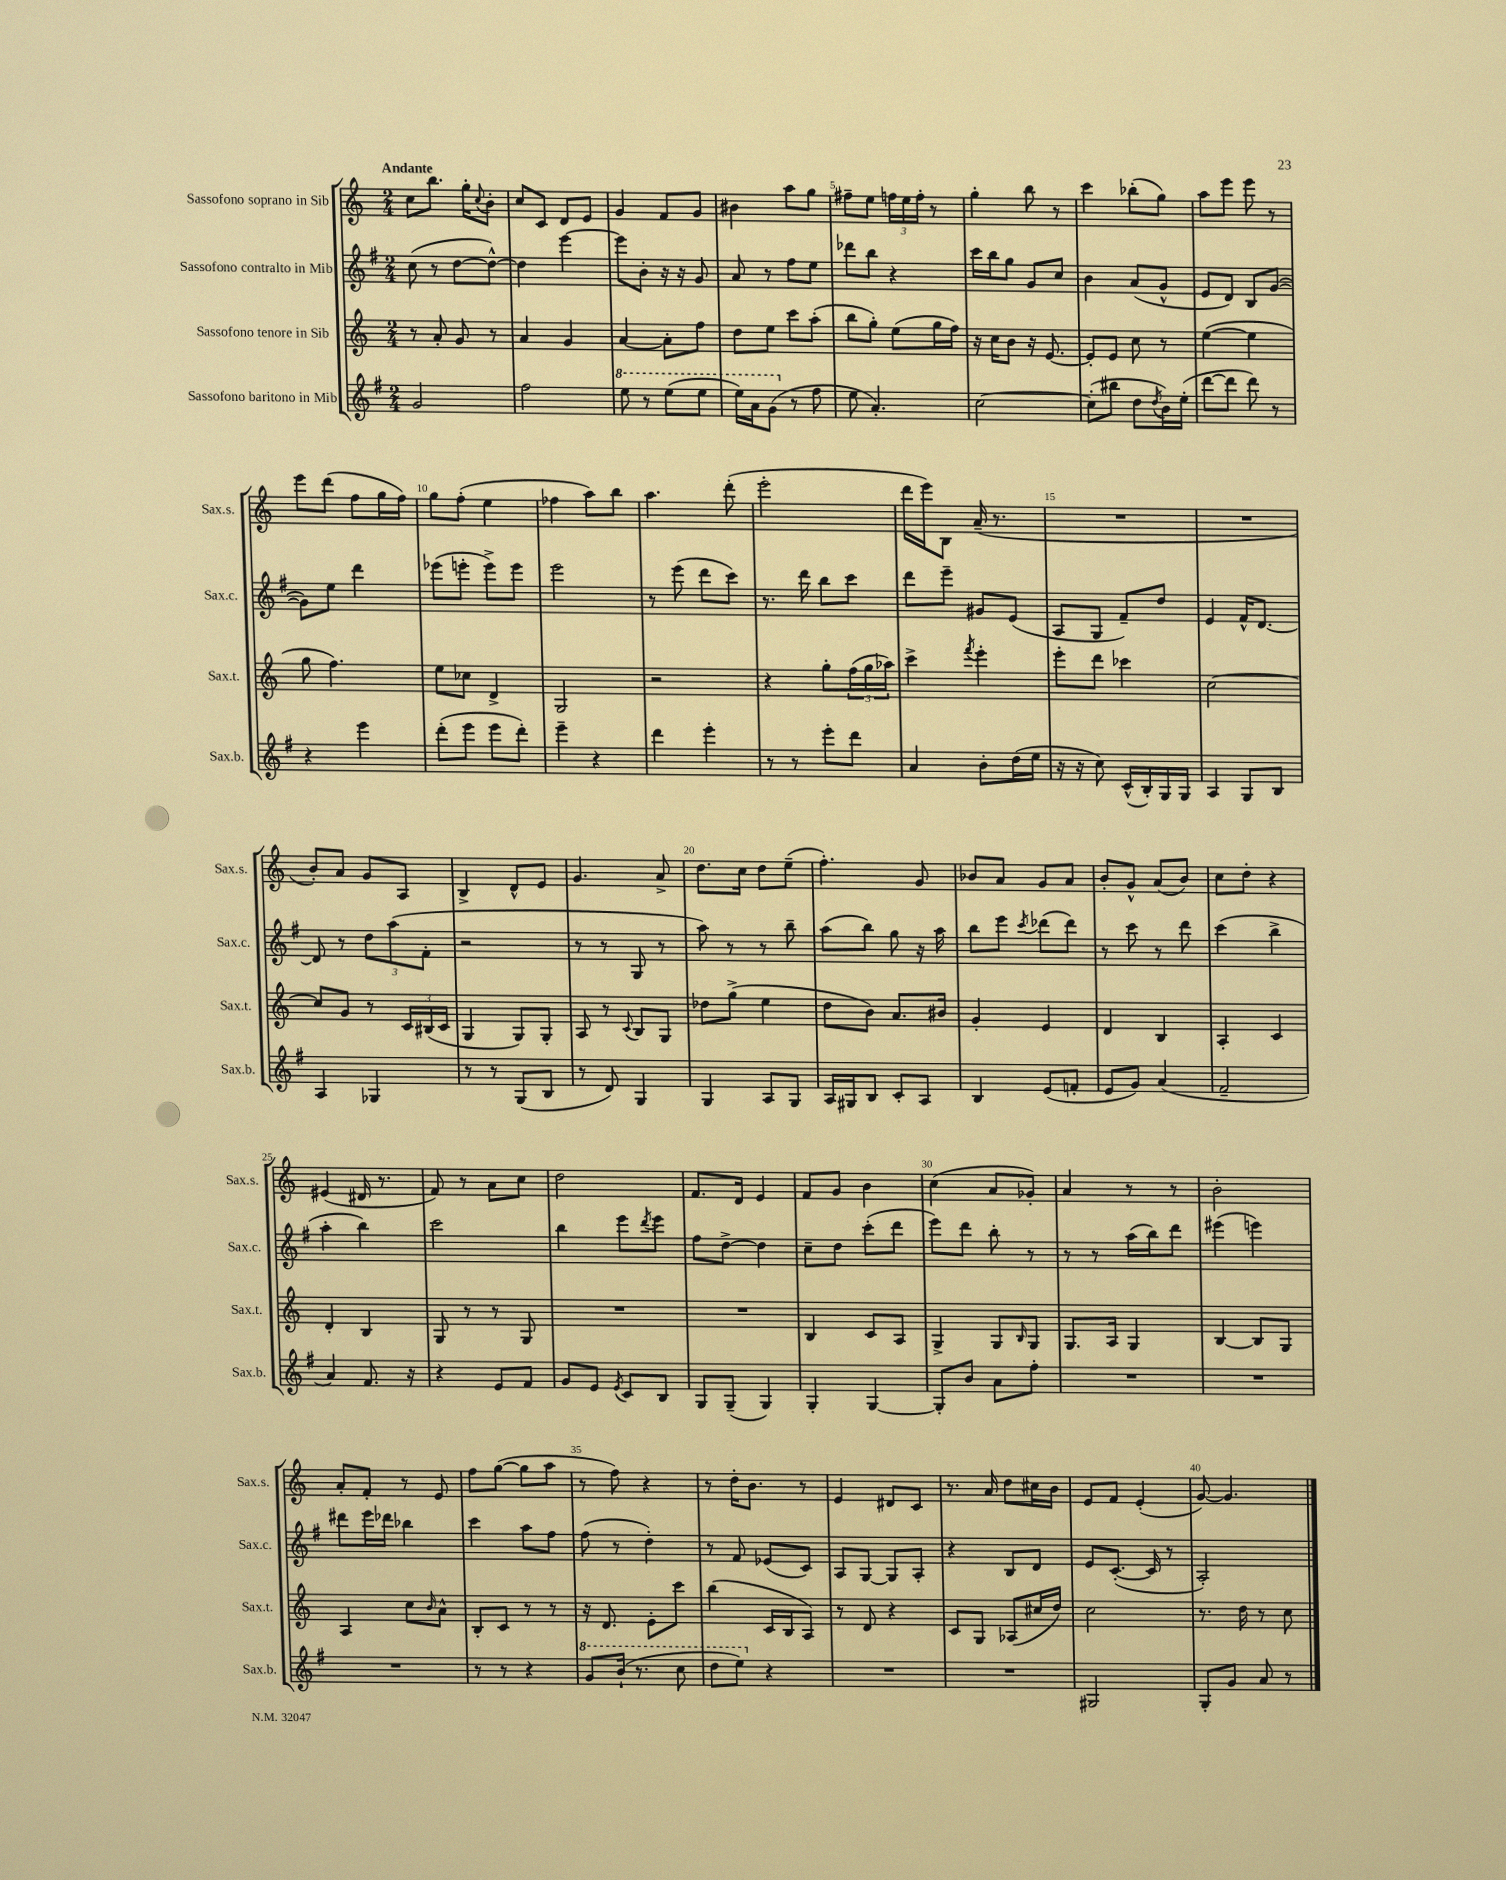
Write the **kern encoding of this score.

**kern	**kern	**kern	**kern
*part4	*part3	*part2	*part1
*staff4	*staff3	*staff2	*staff1
*I"Sassofono baritono in Mib	*I"Sassofono tenore in Sib	*I"Sassofono contralto in Mib	*I"Sassofono soprano in Sib
*I'Sax.b.	*I'Sax.t.	*I'Sax.c.	*I'Sax.s.
*clefG2	*clefG2	*clefG2	*clefG2
*k[f#]	*k[]	*k[f#]	*k[]
*M2/4	*M2/4	*M2/4	*M2/4
=1	=1	=1	=1
!	!	!	!LO:TX:a:B:t=Andante
2g/	8r	(8cc\	8cc\L
.	8a'/	8r	8.bb\J
.	8g/	[8dd\L	.
.	.	.	16gg'\KL
.	.	.	8qqcc/
.	8r	8dd^^\J_)	8b'\J
=2	=2	=2	=2
2ff#\	4a/	4dd\]	8cc/L
.	.	.	8c/J
.	4g/	[4eee\	8d/L
.	.	.	8e/J
=3	=3	=3	=3
*8va	*	*	*
8eee\	[4a/	8eee\L]	4g/
8r	.	8b'\J	.
(8eee\L	8a'\L]	16r	8f/L
.	.	16r	.
8eee\J	8ff\J	8g/	8g/J
=4	=4	=4	=4
16eee\LL)	8dd\L	8a/	4b#X\
16aa\J	.	.	.
(8gg\J	8ee\J	8r	.
*X8va	*	*	*
8r	8ccc\L	8ff#\L	8aa\L
8ff#\	(8aa'\J	8ee\J	8gg\J
=5	=5	=5	=5
8ee\	8bb\L	8ddd-X\L	8ff#X~\L
4.a'/)	8gg'\J)	8bb\J	8ee\J
.	(8ee\L	4r	24ffn\LL
.	.	.	24ee\
.	.	.	24ff'\JJ
.	16gg\L	.	8r
.	16ff\JJ)	.	.
=6	=6	=6	=6
[2cc\	16r	16ccc\LL	4gg'\
.	16cc\KL	16bb\J	.
.	8b\J	8gg\J	.
.	16r	8g/L	8bb\
.	[8.e/	.	.
.	.	8cc/J	8r
=7	=7	=7	=7
(8cc'\L]	8e'/L]	4b\	4ccc\
8bb#X\J	8e/J	.	.
8dd\L	8cc\	(8a/L	(8bb-X'\L
8qdd/	.	.	.
16b\L)	8r	8g^^/J	8gg\J)
(16ee'\JJ	.	.	.
=8	=8	=8	=8
[8ddd\L	([4ee\	8e/L	8aa\L
8ddd\J]	.	8d/J)	8eee\J
8ddd\)	4ee\]	8B/L	8eee\
8r	.	([8g/J	8r
!!LO:LB:g=z
=9	=9	=9	=9
4r	8gg\	8g\L])	8eee\L
.	4.ff\)	8ee\J	(8ddd\J
4eee\	.	4ddd\	8ff\L
.	.	.	16gg\L
.	.	.	16ff\JJ)
=10	=10	=10	=10
(8ddd'\L	8ee\L	(8eee-X\L	8gg\L
8eee\J	8cc-X\J	8eeen'\J	(8ff'\J
8eee\L	4d^/	8eee^\L)	4ee\
8ddd'\J)	.	8eee\J	.
=11	=11	=11	=11
4eee~\	2G/	2eee\	4ff-X\
4r	.	.	8aa\L)
.	.	.	8bb\J
=12	=12	=12	=12
4ddd\	2r	8r	4.aa\
.	.	(8eee\	.
4eee'\	.	8ddd\L	.
.	.	8ccc\J)	(8ddd'\
=13	=13	=13	=13
8r	4r	8.r	2eee'\
8r	.	.	.
.	.	16ddd\	.
8eee'\L	8gg'\L	8bb\L	.
8ddd\J	(24ff\L	8ccc\J	.
.	24gg\	.	.
.	24aa-X\JJ)	.	.
=14	=14	=14	=14
4a/	4ccc^\	8ddd\L	16ddd\LL
.	.	.	16eee\J)
.	.	8eee~\J	8B\J
.	8qfff/	.	.
8b'\L	4eee'\	8g#X/L	(16a~/
.	.	.	8.r
(16dd\L	.	(8e/J	.
16ee\JJ	.	.	.
=15	=15	=15	=15
16r	8eee'\L	8A/L	2r
16r	.	.	.
8cc\)	8ddd\J	8G/J	.
(16c^^/LL	4ccc-X\	8f#~/L)	.
16B'/)	.	.	.
16G/	.	8dd/J	.
16G/JJ	.	.	.
=16	=16	=16	=16
4A/	[2cc\	4e/	2r
8G/L	.	16f#^^/KL	.
.	.	[8.d/J	.
8B/J	.	.	.
!!LO:LB:g=z
=17	=17	=17	=17
4A/	8cc/L]	8d/]	8b'/L)
.	8g/J	8r	8a/J
4G-X/	8r	12dd\L	8g/L
.	.	(12aa\	.
.	24c/LL	.	8A/J
.	(24B#X/	12f#'\J	.
.	24c/JJ	.	.
=18	=18	=18	=18
8r	4G/	2r	4B^/
8r	.	.	.
(8G/L	8G/L)	.	8d^^/L
8B/J	8G'/J	.	8e/J
=19	=19	=19	=19
8r	8A/	8r	4.g/
8d/)	8r	8r	.
.	8qqc/	.	.
4G/	8B/L	8G/	.
.	8G/J	8r	8a^/
=20	=20	=20	=20
4G/	8dd-X\L	8aa\)	8.dd\L
.	(8gg^\J	8r	.
.	.	.	16cc\Jk
8A/L	4ee\	8r	8dd\L
8G/J	.	8bb~\	(8ee~\J
=21	=21	=21	=21
16A/LL	8dd\L	(8aa\L	4.ff'\)
16G#X/J	.	.	.
8B/J	8b\J)	8bb\J)	.
8c'/L	8.a/L	8gg\	.
8A/J	.	16r	8g/
.	16b#X/Jk	16aa\	.
=22	=22	=22	=22
4B/	4g'/	8bb\L	8b-X/L
.	.	8eee\J	8a/J
.	.	8qccc/	.
(8e/L	4e/	(8ddd-X\L	8g/L
8fn'/J	.	8ddd-\J)	8a/J
=23	=23	=23	=23
8e/L	4d/	8r	8b'/L
8g/J)	.	8ccc\	8g^^/J
(4a/	4B/	8r	(8a/L
.	.	8ddd\	8b/J)
=24	=24	=24	=24
2f#~/	4A'/	(4ccc\	8cc\L
.	.	.	8dd'\J
.	4c/	4bb^\	4r
!!LO:LB:g=z
=25	=25	=25	=25
4a/)	4d'/	4aa'\	(4e#X/
8.f#/	4B/	4bb\)	16d#X/
.	.	.	8.r
16r	.	.	.
=26	=26	=26	=26
4r	8G/	2ccc\	8f/)
.	8r	.	8r
8e/L	8r	.	8a\L
8f#/J	8G/	.	8cc\J
=27	=27	=27	=27
8g/L	2r	4bb\	2dd\
8e/J	.	.	.
8qe/	.	.	.
8c/L	.	8eee\L	.
.	.	8qddd/	.
8B/J	.	8eee\J	.
=28	=28	=28	=28
8G/L	2r	8ff#\L	8.f/L
(8G~/J	.	[8dd^\J	.
.	.	.	16d/Jk
4G/)	.	4dd\]	4e/
=29	=29	=29	=29
4G'/	4B/	8cc~\L	8f/L
.	.	8dd\J	8g/J
[4G/	8c/L	(8ccc'\L	4b\
.	8A/J	8ddd\J	.
=30	=30	=30	=30
8G'/L]	4G^/	8eee\L)	(4cc\
8b/J	.	8ddd\J	.
8a\L	8G/L	8bb'\	8a/L
.	16qqB/	.	.
8ff#'\J	8G/J	8r	8g-X'/J)
=31	=31	=31	=31
2r	8.G/L	8r	4a/
.	.	8r	.
.	16A/Jk	.	.
.	4G/	(16aa\LL	8r
.	.	16bb\J)	.
.	.	8ddd\J	8r
=32	=32	=32	=32
2r	[4B/	(4eee#X\	2b'\
.	8B/L]	4eeen\)	.
.	8G/J	.	.
!!LO:LB:g=z
=33	=33	=33	=33
2r	4A/	8ddd#X\L	8a'/L
.	.	16eee\L	8f'/J
.	.	16ddd-X\JJ	.
.	8cc\L	4bb-X\	8r
.	16qqb/	.	.
.	8a^^\J	.	8e/
=34	=34	=34	=34
8r	8B'/L	4ccc\	8ff\L
8r	8c/J	.	([8gg\J
4r	8r	8aa\L	8gg\L]
.	8r	8ff#\J	8aa\J
=35	=35	=35	=35
*8va	*	*	*
8gg/L	16r	(8ff#\	8r
.	8.d/	.	.
(16bb`/Jk	.	8r	8ff\)
8.r	.	.	.
.	8e'\L	4dd'\)	4r
8ccc\	8ccc\J	.	.
=36	=36	=36	=36
8ddd\L	(4bb\	8r	8r
8eee\J)	.	8f#/	16dd'\KL
.	.	.	8.b\J
*X8va	*	*	*
4r	16c/LL	(8e-X/L	.
.	16B/J	.	.
.	8A/J)	8c/J)	8r
=37	=37	=37	=37
2r	8r	8A/L	4e/
.	8d/	[8G/J	.
.	4r	8G/L]	8d#X/L
.	.	8A'/J	8c/J
=38	=38	=38	=38
2r	8c/L	4r	8.r
.	8G/J	.	.
.	.	.	16a/
.	(8A-X/L	8B/L	8dd\L
.	16cc#X/L	8d/J	16cc#X\L
.	16dd/JJ)	.	16b\JJ
=39	=39	=39	=39
2G#X/	2cc\	8e/L	8e/L
.	.	([8.c'/J	8f/J
.	.	.	(4e'/
.	.	16c/]	.
.	.	8r	.
=40	=40	=40	=40
8G'/L	8.r	2A'/)	[8g/)
8g/J	.	.	4.g/]
.	16dd\	.	.
8a/	8r	.	.
8r	8cc\	.	.
==	==	==	==
*-	*-	*-	*-
